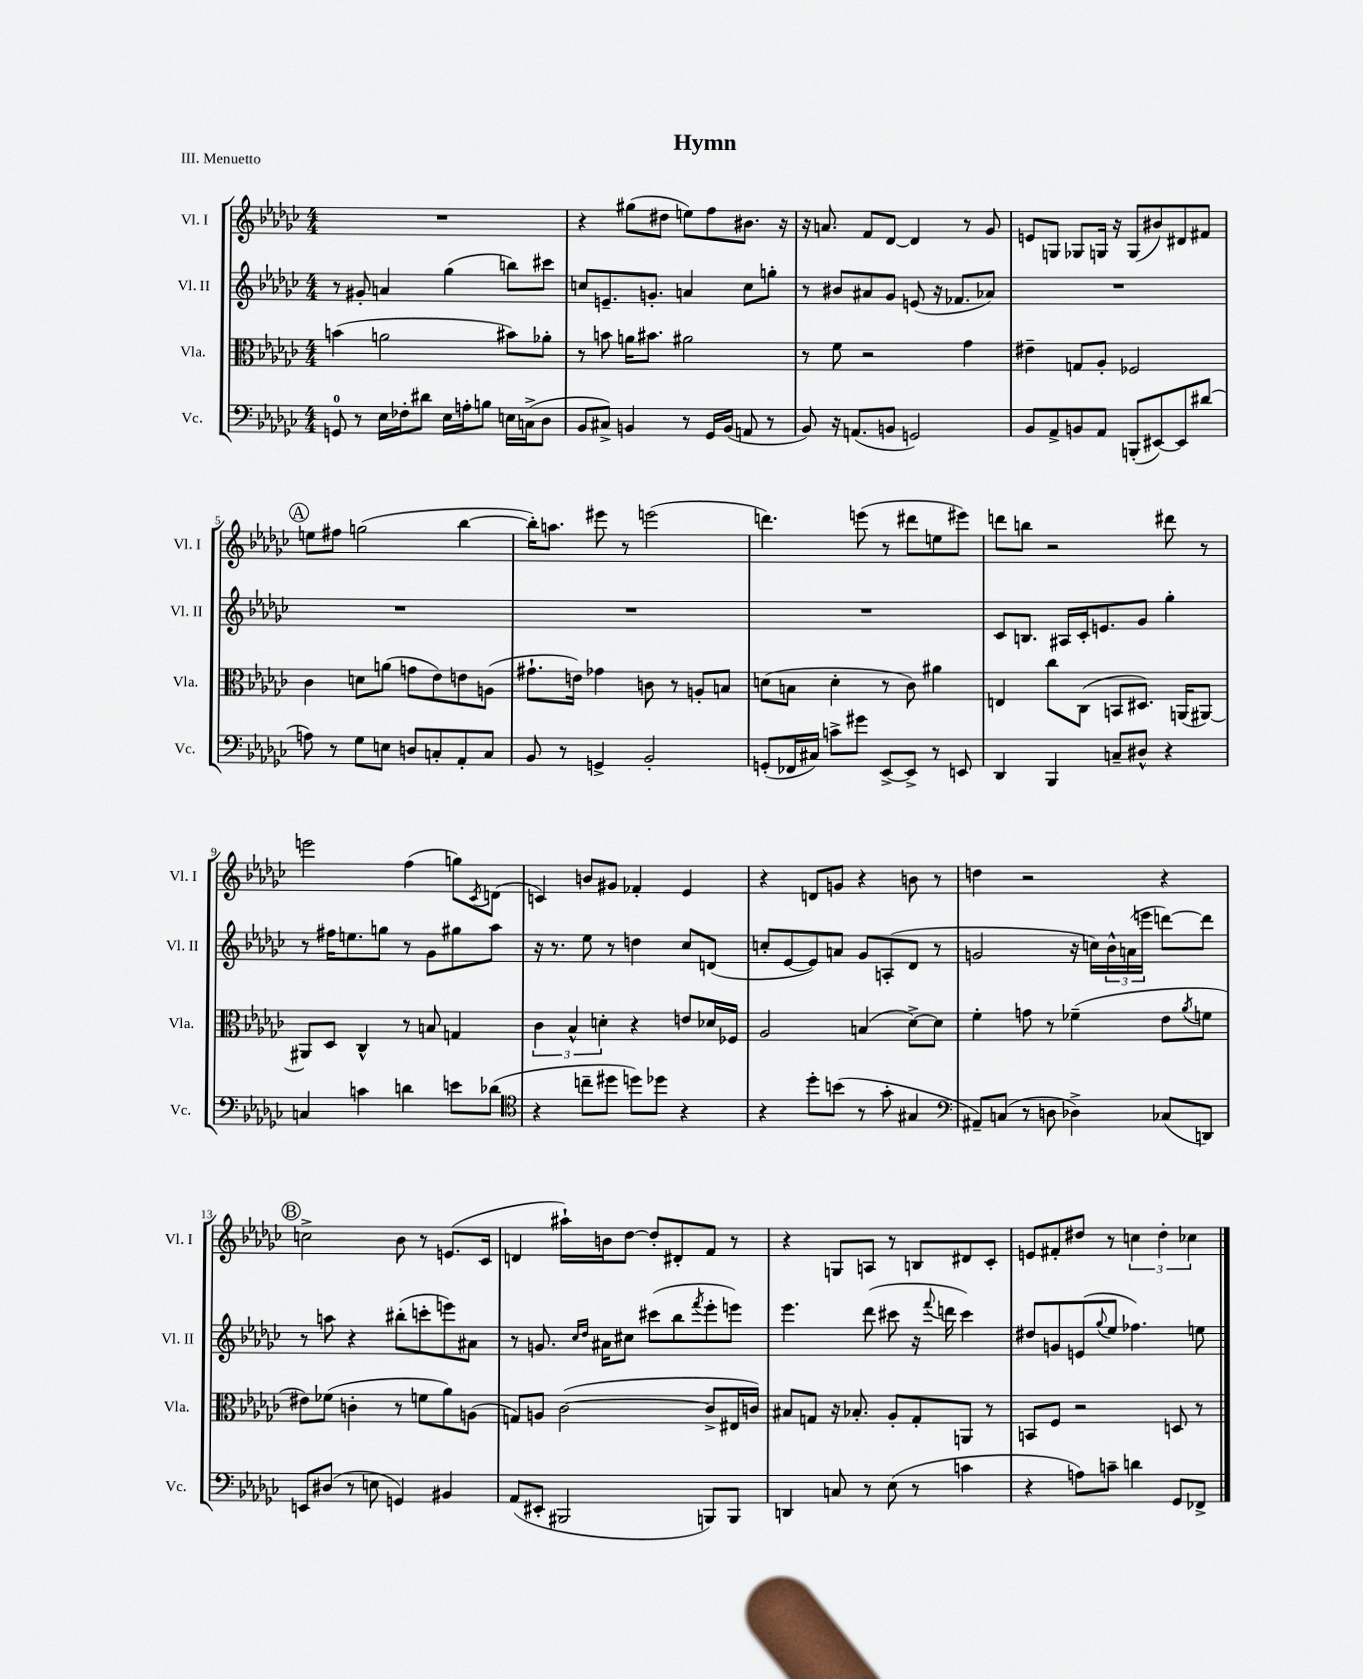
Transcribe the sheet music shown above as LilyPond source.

\header { title = "Hymn" piece = "III. Menuetto" }
<<
\new StaffGroup <<
\new Staff = "s0" \with { instrumentName = "Vl. I" shortInstrumentName = "Vl. I" } {
    \clef treble \key ges \major \numericTimeSignature \time 4/4
    R1 |
    r4 gis''8( dis''8 e''8) f''8 bis'8. r16 |
    r16 a'8. f'8 des'8~ des'4 r8 ges'8 |
    e'8 g8 ges8 g16 r16 g8( bis'8) dis'8 fis'8 |
    \mark \markup { \circle "A" } e''8 fis''8 g''2( bes''4~ |
    bes''16-.) a''8. eis'''8 r8 e'''2( |
    d'''4.) e'''8( r8 dis'''8 e''8 eis'''8) |
    d'''8 b''8 r2 dis'''8 r8 |
    e'''2 f''4( g''8) \acciaccatura { ces'8 } d'8( |
    c'4) b'8 gis'8 fes'4-. ees'4 |
    r4 d'8 g'8 r4 b'8 r8 |
    d''4 r2 r4 |
    \mark \markup { \circle "B" } c''2-> bes'8 r8 e'8.( ces'16 |
    d'4 ais''16-!) b'16 des''8~ des''8-. dis'8-. f'8 r8 |
    r4 g8 a8 r8 b8 dis'8 ces'8-. |
    e'8 fis'8-. dis''8 r8 \tuplet 3/2 { c''4 dis''4-. ces''4 } \bar "|." |
}
\new Staff = "s1" \with { instrumentName = "Vl. II" shortInstrumentName = "Vl. II" } {
    \clef treble \key ges \major \numericTimeSignature \time 4/4
    r8 gis'8-. a'4 ges''4( b''8) cis'''8 |
    c''8 e'8.-- g'8.-. a'4 c''8 g''8-. |
    r8 bis'8 ais'8 ges'8 e'8( r16 fes'8. aes'8) |
    R1 |
    \mark \markup { \circle "A" } R1 |
    R1 |
    R1 |
    ces'8 b8. ais16 ces'16-. e'8. ges'8 ges''4-. |
    r8 fis''16 e''8. g''8 r8 ges'8 gis''8 aes''8 |
    r16 r8. ees''8 r8 d''4 ces''8 d'8( |
    c''8-. ees'8~ ees'8) a'8 ges'8 a8-.( des'8 r8 |
    g'2 r16 c''16) \tuplet 3/2 { bes'16-^ a'16( e'''16 } d'''8~) d'''8 |
    \mark \markup { \circle "B" } r8 a''8 r4 bis''8-.( c'''8-. e'''8) ais'8 |
    r8 g'8. \grace { ces''16 des''16 } ais'16 cis''8 cis'''8( bes''8 \acciaccatura { f'''8 } ees'''8-. e'''8) |
    ees'''4. des'''8( cis'''8 r16 \appoggiatura { f'''8 } d'''16 cis'''4) |
    dis''8 g'8 e'8( \appoggiatura { ges''8 } ees''8 fes''4.) e''8 \bar "|." |
}
\new Staff = "s2" \with { instrumentName = "Vla." shortInstrumentName = "Vla." } {
    \clef alto \key ges \major \numericTimeSignature \time 4/4
    b'4( a'2 bis'8) aes'8-. |
    r8 b'8 a'16 bis'8. ais'2 |
    r8 f'8 r2 ges'4 |
    eis'4-- g8 aes8-. fes2 |
    \mark \markup { \circle "A" } ces'4 d'8 a'8( g'8 ees'8) e'8 a8( |
    gis'8.-! e'16) ges'4 c'8 r8 a8-. b8 |
    d'8( b8 d'4-. r8 ces'8) ais'4 |
    e4 ces''8 ces8( b,8 dis8.) a,16( ais,8~) |
    ais,8 des8 ces4-^ r8 b8 g4 |
    \tuplet 3/2 { ces'4 bes4-^ d'4-. } r4 e'8 des'16 fes16 |
    aes2 b4( des'8~->) des'8 |
    f'4-. g'8 r8 fes'4--( ees'8 \acciaccatura { aes'8 } f'8 |
    \mark \markup { \circle "B" } eis'8) fes'8( c'4-. r8 f'8 aes'8) a8( |
    g8) a8 ces'2~( ces'8-> eis16 c'16) |
    bis8 g8 r16 bes8.-. aes8-. g8-. a,8 r8 |
    b,8 f8 r2 d8 r8 \bar "|." |
}
\new Staff = "s3" \with { instrumentName = "Vc." shortInstrumentName = "Vc." } {
    \clef bass \key ges \major \numericTimeSignature \time 4/4
    g,8-0 r8 ees16 fes16-. dis'8 ees16 a16-. b8 e16 c16->( des8 |
    bes,8 cis8->) b,4 r8 ges,16 b,16( a,8 r8 |
    bes,8) r16 a,8.( b,8 g,2) |
    bes,8 aes,8-> b,8 aes,8 b,,8-.( eis,8~) eis,8 dis'8( |
    \mark \markup { \circle "A" } a8) r8 ges8 e8 d8 c8-. aes,8-. c8 |
    bes,8 r8 g,4-> bes,2-. |
    g,8-.( fes,16 cis16) c'8-> gis'8 ees,8~-> ees,8-> r8 e,8 |
    des,4 bes,,4 c8-- dis8-^ r4 |
    c4 c'4 d'4 e'8 des'8( |
    \clef tenor r4 c''8-- dis''8 d''8) des''8 r4 |
    r4 des''8-. b'8( r8 ges'8-. gis4 |
    \clef bass ais,8--) c8( r8 d8 des4->) ces8( d,8) |
    \mark \markup { \circle "B" } e,8 dis8( r8 e8 g,4) bis,4 |
    aes,8( eis,8-. bis,,2 b,,8) b,,8 |
    d,4 c8 r8 ees8( r8 c'4 |
    r4 a8) c'8-- d'4 ges,8 fes,8-> \bar "|." |
}
>>
>>
